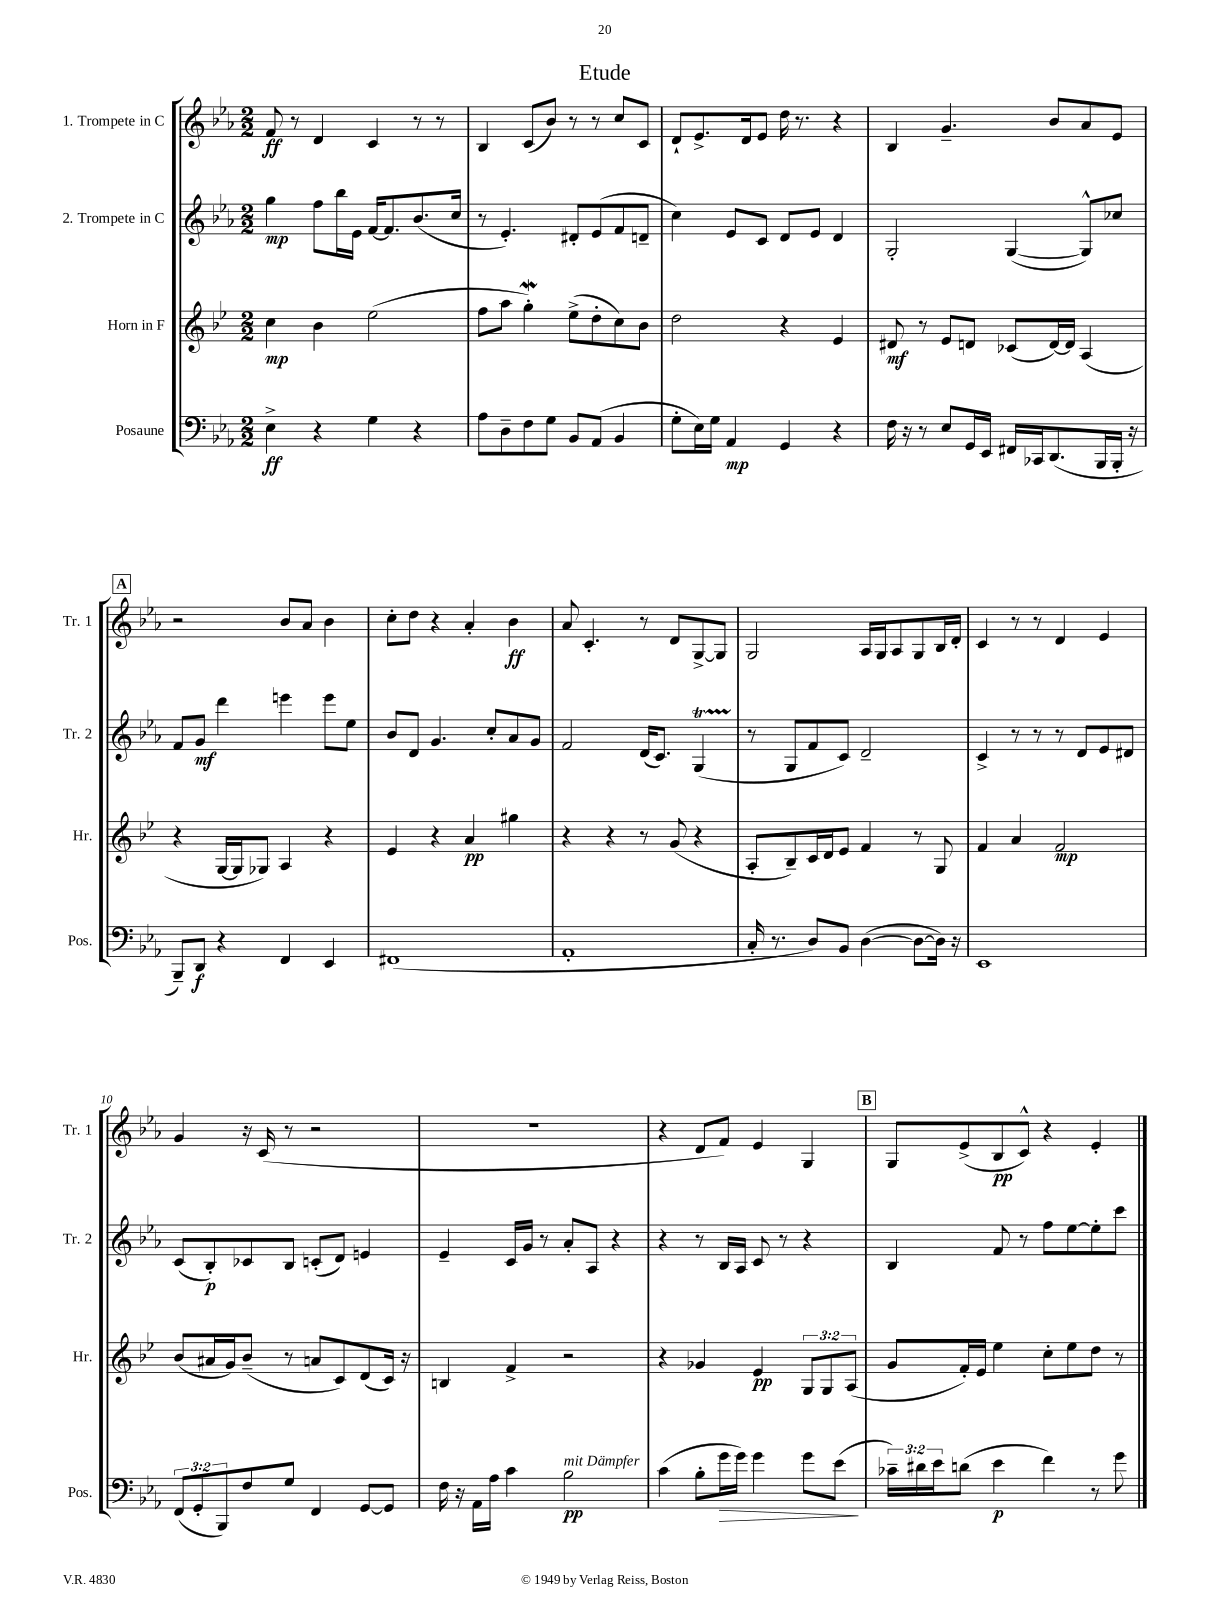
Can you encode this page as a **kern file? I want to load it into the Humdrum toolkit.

**kern	**kern	**kern	**kern
*staff4	*staff3	*staff2	*staff1
*clefF4	*clefG2	*clefG2	*clefG2
*k[b-e-a-]	*k[b-e-]	*k[b-e-a-]	*k[b-e-a-]
*M2/2	*M2/2	*M2/2	*M2/2
4E-^	4cc	4gg	8f
.	.	.	8r
4r	4b-	8ff	4d
.	.	16bb-	.
.	.	16e-	.
4G	(2ee-	[16f	4c
.	.	8.f]	.
4r	.	(8.b-	8r
.	.	.	8r
.	.	16cc	.
=	=	=	=
8A-	8ff	8r	4B-
8D~	8aa	4.e-')	.
8F	4gg')	.	(8c
8G	.	.	8b-)
8BB-	(8ee-^	8d#'	8r
(8AA-	8dd'	(8e-	8r
4BB-	8cc)	8f	8cc
.	8b-	8d~	8c
=	=	=	=
8G'	2dd	4cc)	8d`
16E-)	.	.	8.e-^
16G	.	.	.
4AA-	.	8e-	.
.	.	.	16d
.	.	8c	8e-
4GG	4r	8d	16dd
.	.	.	8.r
.	.	8e-	.
4r	4e-	4d	4r
=	=	=	=
16F	8d#	2G'	4B-
16r	.	.	.
8r	8r	.	.
8E-	8e-	.	4.g~
16GG	8d	.	.
16EE-	.	.	.
16FF#	(8c-	([4G	.
16CC-	.	.	.
(8.DD	[16d)	.	8b-
.	16d]	.	.
.	(4A	8G^^])	8a-
16BBB-	.	.	.
16BBB-'	.	8cc-	8e-
16r	.	.	.
=	=	=	=
8BBB-~)	4r	8f	2r
8DD	.	8g	.
4r	[16G	4ddd	.
.	16G]	.	.
.	8G-)	.	.
4FF	4A	4eee	8b-
.	.	.	8a-
4EE-	4r	8eee	4b-
.	.	8ee-	.
=	=	=	=
(1FF#	4e-	8b-	8cc'
.	.	8d	8dd
.	4r	4.g	4r
.	4a	.	4a-'
.	.	8cc'	.
.	4gg#	8a-	4b-
.	.	8g	.
=	=	=	=
1AA-'	4r	2f	8a-
.	.	.	4.c'
.	4r	.	.
.	8r	(16d	8r
.	.	8.c)	.
.	(8g	.	8d
.	4r	(4G	[8G^
.	.	.	8G]
=	=	=	=
16C'	8A'	8r	2G
8.r	.	.	.
.	8B-~)	8G	.
8D)	16c	8f	.
.	16d	.	.
8BB-	8e-	8c)	.
([4D	4f	2d~	16A-
.	.	.	16G
.	.	.	8A-
8D_	8r	.	8G
16D])	8G	.	16B-
16r	.	.	16d'
=	=	=	=
1EE-	4f	4c^	4c
.	4a	8r	8r
.	.	8r	8r
.	2f	8r	4d
.	.	8d	.
.	.	8e-	4e-
.	.	8d#	.
=	=	=	=
(12FF	(8b-	(8c	4g
12GG'	.	.	.
.	16a#	8B-')	.
12BBB-)	.	.	.
.	16g)	.	.
8F	(8b-~	8c-	16r
.	.	.	(16c
8G	8r	8B-	8r
4FF	8a	(8c'	2r
.	8c)	8d)	.
[8GG	(8d	4e	.
8GG]	16c)	.	.
.	16r	.	.
=	=	=	=
16F	4B	4e-~	1r
16r	.	.	.
16AA-	.	.	.
16A-	.	.	.
4c	4f^	16c	.
.	.	16g	.
.	.	8r	.
2B-	2r	8a-'	.
.	.	8A-	.
.	.	4r	.
=	=	=	=
(4c	4r	4r	4r
8B-'	4g-	8r	8d
16g	.	16B-	8f)
16g)	.	16A-	.
4g	4e-	8c	4e-
.	.	8r	.
8g	12G	4r	4G
.	12G	.	.
(8e-	.	.	.
.	(12A	.	.
=	=	=	=
24c-~)	8g	4B-	8G
24d#	.	.	.
24e-	.	.	.
(8d	16f')	.	(8e-^
.	16e-	.	.
4e-	4ee-	8f	8B-
.	.	8r	8c^^)
4f)	8cc'	8ff	4r
.	8ee-	[8ee-	.
8r	8dd	8ee-']	4e-'
8g	8r	8ccc	.
==	==	==	==
*-	*-	*-	*-
